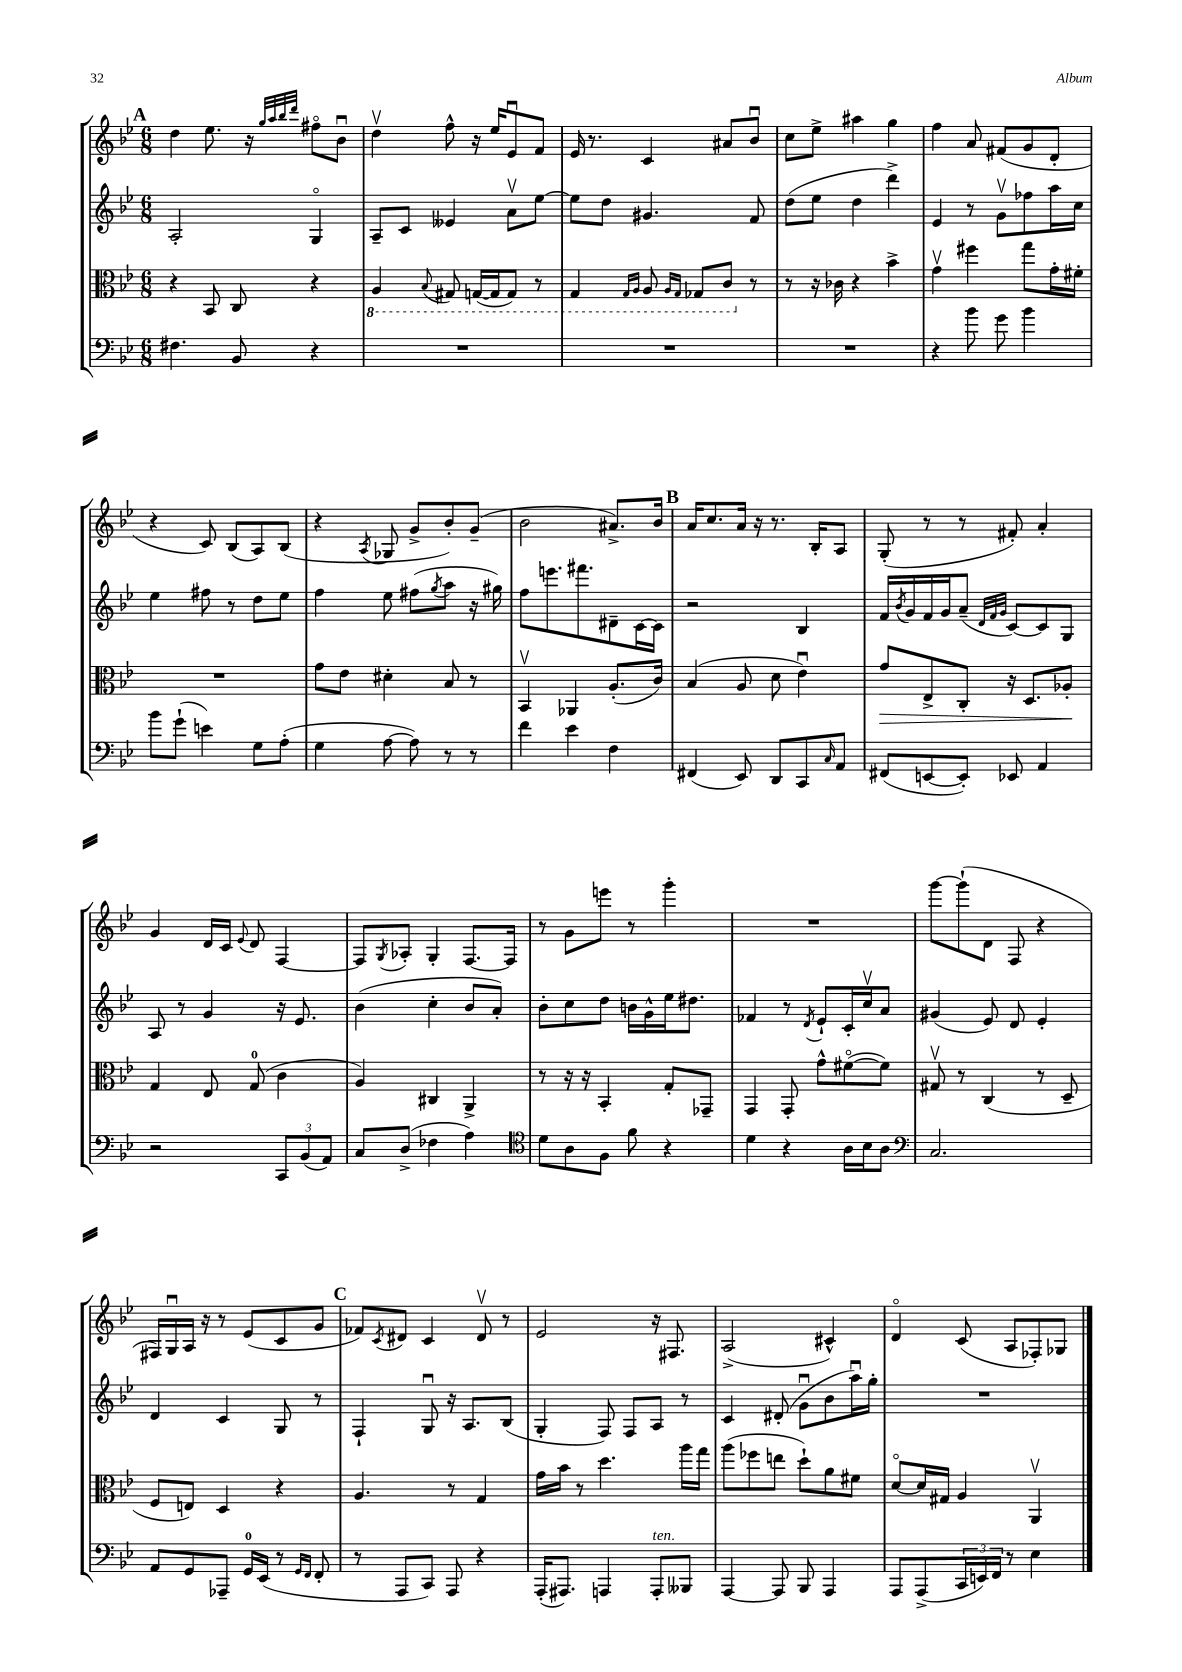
<<
\new StaffGroup <<
\new Staff = "s0" {
    \clef treble \key bes \major \numericTimeSignature \time 6/8
    \mark \markup { \bold "A" } d''4 ees''8. r16 \grace { g''32 a''32 bes''32 d'''32 } fis''8\flageolet bes'8\downbow |
    d''4\upbow f''8-^ r16 ees''16 ees'8\downbow f'8 |
    ees'16 r8. c'4 ais'8 bes'8\downbow |
    c''8 ees''8-> ais''4 g''4 |
    f''4 a'8 fis'8( g'8 d'8-. |
    r4 c'8) bes8( a8) bes8( |
    r4 \acciaccatura { a8 } ges8 g'8-> bes'8-.) g'8--( |
    bes'2 ais'8.->) bes'16 |
    \mark \markup { \bold "B" } a'16 c''8. a'16 r16 r8. bes16-. a8 |
    g8-.( r8 r8 fis'8-.) a'4-. |
    g'4 d'16 c'16 \appoggiatura { ees'8 } d'8 f4~ |
    f8 \acciaccatura { g8 } aes8-. g4-. f8.~ f16 |
    r8 g'8 e'''8 r8 g'''4-. |
    R2. |
    g'''8~ g'''8-!( d'8 f8 r4 |
    fis16) g16\downbow a16 r16 r8 ees'8( c'8 g'8 |
    \mark \markup { \bold "C" } fes'8) \acciaccatura { c'8 } dis'8 c'4 dis'8\upbow r8 |
    ees'2 r16 fis8. |
    a2->( cis'4-^) |
    d'4\flageolet c'8( a8 fes8-.) ges8 \bar "|." |
}
\new Staff = "s1" {
    \clef treble \key bes \major \numericTimeSignature \time 6/8
    \mark \markup { \bold "A" } a2-. g4\flageolet |
    a8-- c'8 eeses'4 a'8\upbow ees''8~ |
    ees''8 d''8 gis'4. f'8 |
    d''8( ees''8 d''4 d'''4->) |
    ees'4 r8 g'8\upbow fes''8 a''16 c''16 |
    ees''4 fis''8 r8 d''8 ees''8 |
    f''4 ees''8 fis''8( \acciaccatura { g''8 } a''8 r16 gis''16) |
    f''8 e'''8. fis'''8. dis'8-- c'16~ c'16 |
    \mark \markup { \bold "B" } r2 bes4 |
    f'16 \acciaccatura { bes'8 } g'16 f'16 g'16 a'8--( \grace { d'32 f'32 g'32 } c'8~) c'8 g8 |
    a8 r8 g'4 r16 ees'8. |
    bes'4( c''4-. bes'8 a'8-.) |
    bes'8-. c''8 d''8 b'16 g'16-^ ees''16 dis''8. |
    fes'4 r8 \acciaccatura { d'8 } ees'8-! c'16-. c''16\upbow a'8 |
    gis'4( ees'8) d'8 ees'4-. |
    d'4 c'4 g8 r8 |
    \mark \markup { \bold "C" } f4-! g8\downbow r16 a8. bes8( |
    g4-. f8) f8 a8 r8 |
    c'4 dis'8-.( g'8\downbow bes'8 a''16\downbow) g''16-. |
    R2. \bar "|." |
}
\new Staff = "s2" {
    \clef alto \key bes \major \numericTimeSignature \time 6/8
    \mark \markup { \bold "A" } r4 bes,8 c8 r4 |
    \ottava #-1 a,4 \appoggiatura { bes,8 } gis,8 g,16~( g,16 g,8) r8 |
    g,4 \grace { g,16 a,16 } a,8 \grace { a,16 g,16 } ges,8 c8 \ottava #0 r8 |
    r8 r16 ces'16 r4 bes'4-> |
    g'4\upbow fis''4 g''8 g'16-. fis'16-. |
    R2. |
    g'8 ees'8 dis'4-. bes8 r8 |
    bes,4\upbow aes,4 a8.-.( c'16) |
    \mark \markup { \bold "B" } bes4( a8 d'8 ees'4\downbow) |
    g'8\> ees8-> c8-. r16 d8. aes8-.\! |
    g4 ees8 g8-0( c'4 |
    a4) cis4 a,4-> |
    r8 r16 r16 bes,4-. g8-. ges,8-- |
    g,4 g,8-. g'8-^ fis'8~\flageolet( fis'8) |
    gis8\upbow r8 c4( r8 d8-- |
    f8 e8) d4 r4 |
    \mark \markup { \bold "C" } a4. r8 g4 |
    g'16 bes'16 r8 d''4. a''16 g''16 |
    a''8( fes''8 e''8 d''8-!) a'8 fis'8 |
    d'8~\flageolet d'16 gis16 a4 a,4\upbow \bar "|." |
}
\new Staff = "s3" {
    \clef bass \key bes \major \numericTimeSignature \time 6/8
    \mark \markup { \bold "A" } fis4. bes,8 r4 |
    R2. |
    R2. |
    R2. |
    r4 bes'8 g'8 bes'4 |
    bes'8 g'8-!( e'4) g8 a8-.( |
    g4 a8~ a8) r8 r8 |
    f'4 ees'4 f4 |
    \mark \markup { \bold "B" } fis,4( ees,8) d,8 c,8 \grace { c16 } a,8 |
    fis,8( e,8~ e,8-.) ees,8 a,4 |
    r2 \tuplet 3/2 { c,8 bes,8( a,8) } |
    c8 d8->( fes4 a4) |
    \clef tenor d'8 a8 f8 f'8 r4 |
    d'4 r4 a16 bes16 a8 |
    \clef bass c2. |
    a,8 g,8 aes,,8-- g,16-0 ees,16( r8 \grace { g,16 f,16 } f,8-. |
    \mark \markup { \bold "C" } r8 a,,8 c,8) a,,8 r4 |
    a,,16-.( ais,,8.) a,,4 a,,8-.^\markup { \italic "ten." } beses,,8 |
    a,,4~ a,,8 bes,,8 a,,4 |
    a,,8 a,,8->( \tuplet 3/2 { c,16 e,16) f,16 } r8 ees4 \bar "|." |
}
>>
>>
\layout { \context { \Score \remove "Bar_number_engraver" } }
